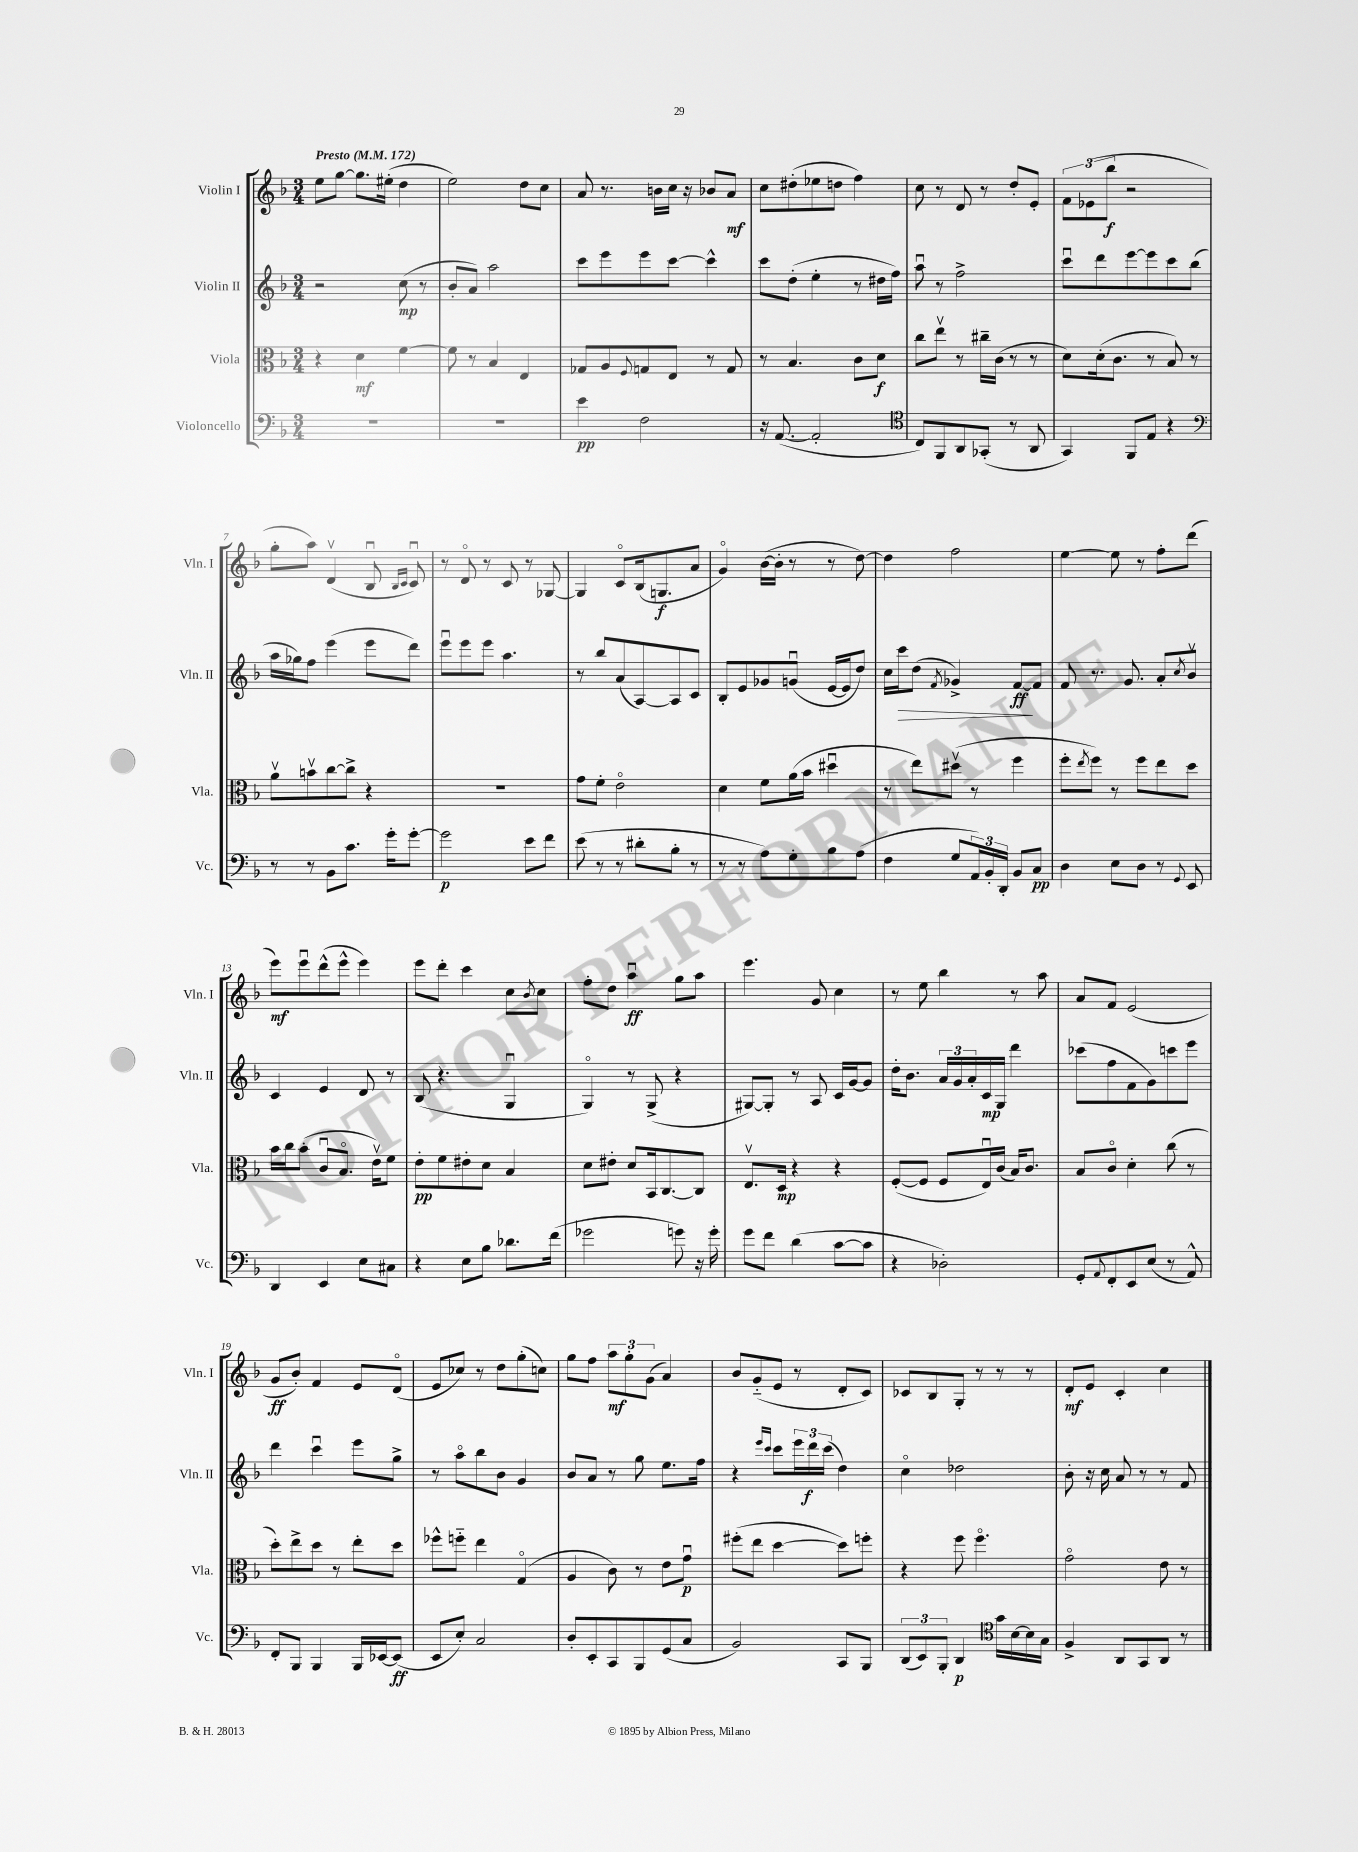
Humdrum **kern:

**kern	**dynam	**kern	**dynam	**kern	**dynam	**kern	**dynam
*part4	*part4	*part3	*part3	*part2	*part2	*part1	*part1
*staff4	*staff4	*staff3	*staff3	*staff2	*staff2	*staff1	*staff1
*I"Violoncello	*	*I"Viola	*	*I"Violin II	*	*I"Violin I	*
*I'Vc.	*	*I'Vla.	*	*I'Vln. II	*	*I'Vln. I	*
*clefF4	*	*clefC3	*	*clefG2	*	*clefG2	*
*k[b-]	*	*k[b-]	*	*k[b-]	*	*k[b-]	*
*M3/4	*	*M3/4	*	*M3/4	*	*M3/4	*
*MM172	*	*MM172	*	*MM172	*	*MM172	*
=1	=1	=1	=1	=1	=1	=1	=1
!	!	!	!	!	!	!LO:TX:a:B:t=Presto	!
2.r	.	4r	.	2r	.	8ee\L	.
.	.	.	.	.	.	[8gg\J	.
.	.	4d\	mf	.	.	8.gg\L]	.
.	.	.	.	.	.	(16ee#X'\Jk	.
.	.	[4f\	.	(8cc\	mp	4dd\	.
.	.	.	.	8r	.	.	.
=2	=2	=2	=2	=2	=2	=2	=2
2.r	.	8f\]	.	8b-'/L	.	2ee\)	.
.	.	8r	.	8a/J)	.	.	.
.	.	4B-/	.	2aa\	.	.	.
.	.	4E/	.	.	.	8dd\L	.
.	.	.	.	.	.	8cc\J	.
=3	=3	=3	=3	=3	=3	=3	=3
4e\	pp	8G-X/L	.	8ccc\L	.	8a/	.
.	.	8A/	.	8eee\	.	8.r	.
.	.	8qqF/	.	.	.	.	.
2F\	.	8Gn/	.	8eee\	.	.	.
.	.	.	.	.	.	16bn\LL	.
.	.	8E/J	.	[8ccc\J	.	16cc\JJ	.
.	.	.	.	.	.	16r	.
.	.	8r	.	4ccc^^\]	.	8b-X/L	.
.	.	8G/	.	.	.	8a/J	mf
=4	=4	=4	=4	=4	=4	=4	=4
16r	.	8r	.	8ccc\L	.	8cc\L	.
([8.AA/	.	.	.	.	.	.	.
.	.	4.B-/	.	(8dd'\J	.	(8dd#X'\	.
2AA'/]	.	.	.	4ee'\	.	8ee-X\	.
.	.	.	.	.	.	8ddn\J	.
.	.	8c\L	.	8r	.	4ff\)	.
.	.	8d\J	f	16dd#X\LL	.	.	.
.	.	.	.	16ff\JJ)	.	.	.
=5	=5	=5	=5	=5	=5	=5	=5
*clefC4	*	*	*	*	*	*	*
8C/L)	.	8cc\L	.	8aau\	.	8cc\	.
8FF/	.	8eev\J	.	8r	.	8r	.
8AA/	.	8r	.	2ff^\	.	8d/	.
(8GG-X'/J	.	16cc#X~\LL	.	.	.	8r	.
.	.	(16c\JJ	.	.	.	.	.
8r	.	8r	.	.	.	8dd'/L	.
8AA/	.	8r	.	.	.	8e'/J	.
=6	=6	=6	=6	=6	=6	=6	=6
4GG/)	.	8d\L)	.	8cccu\L	.	12f\L	.
.	.	.	.	.	.	(12e-X\	.
.	.	(16d'\k	.	8ddd\	.	.	.
.	.	.	.	.	.	12bb-\J	f
.	.	8.c\J	.	.	.	.	.
8FF/L	.	.	.	[8eee\	.	2r	.
8E/J	.	8r	.	8eee\]	.	.	.
4r	.	8B-/)	.	8ccc\	.	.	.
.	.	8r	.	(8bb-\J	.	.	.
!!LO:LB:g=z
=7	=7	=7	=7	=7	=7	=7	=7
*clefF4	*	*	*	*	*	*	*
8r	.	8av\L	.	16aa\LL	.	8gg'\L	.
.	.	.	.	16gg-X\J)	.	.	.
8r	.	8bnv\	.	8ff\J	.	8aa\J)	.
8BB-\L	.	[8cc\	.	(4eee\	.	(4dv/	.
8.c\J	.	8cc^\J]	.	.	.	.	.
.	.	4r	.	8eee\L	.	8B-u/	.
16g'\KL	.	.	.	.	.	.	.
.	.	.	.	.	.	16qqB-/LL	.
.	.	.	.	.	.	16qqc/JJ	.
[8g'\J	.	.	.	8ddd\J)	.	8cu/)	.
=8	=8	=8	=8	=8	=8	=8	=8
2g\]	p	2.r	.	8eeeu\L	.	8r	.
.	.	.	.	8eee\	.	8d/	.
.	.	.	.	8eee\J	.	8r	.
.	.	.	.	4.aa\	.	8c/	.
8e\L	.	.	.	.	.	8r	.
8f\J	.	.	.	.	.	[8G-X/	.
=9	=9	=9	=9	=9	=9	=9	=9
(8e\	.	8g\L	.	8r	.	4G-/]	.
8r	.	8f'\J	.	8bb-/L	.	.	.
8r	.	2e\	.	(8a/	.	8c/L	.
8d#X'\L	.	.	.	[8A/)	.	(16B-/k	.
.	.	.	.	.	.	8.Gn/	f
8B-'\J	.	.	.	8A/]	.	.	.
8r	.	.	.	8c/J	.	8a/J	.
=10	=10	=10	=10	=10	=10	=10	=10
8r	.	4d\	.	8B-'/L	.	4g/)	.
8r	.	.	.	8e/	.	.	.
8A\L)	.	8f\L	.	8g-X/	.	([16b-\LL	.
.	.	.	.	.	.	16b-'\JJ]	.
8G'\	.	(16a\L	.	(8gnu/J	.	8r	.
.	.	16b-\JJ	.	.	.	.	.
8B-\	.	4dd#Xu\	.	[16e/LL	.	8r	.
.	.	.	.	16e/J]	.	.	.
(8A\J	.	.	.	8dd/J)	.	[8dd\)	.
=11	=11	=11	=11	=11	=11	=11	=11
4F\	.	8r	.	16cc\LL	.	4dd\]	.
!	!	!	!	!	!LO:HP:b	!	!
.	.	.	.	16ccc\J	>	.	.
.	.	8ee\L)	.	(8dd\J	.	.	.
.	.	.	.	8qf/	.	.	.
8G/L	.	(8dd#Xv\J	.	4g-X^/)	.	2ff\	.
24AA/L)	.	8r	.	.	.	.	.
24BB-'/	.	.	.	.	.	.	.
24DD'/JJ	.	.	.	.	.	.	.
8BB-/L	.	4ff\	.	[8f/L	ff	.	.
8C/J	pp	.	.	8f/J]	]	.	.
=12	=12	=12	=12	=12	=12	=12	=12
4D\	.	8ff'\L	.	8f/	.	[4ee\	.
.	.	8qee/	.	.	.	.	.
.	.	8ff\J)	.	8.r	.	.	.
8E\L	.	8r	.	.	.	8ee\]	.
.	.	.	.	8.g/	.	.	.
8D\J	.	8ff\L	.	.	.	8r	.
8r	.	8ee\	.	8a'/L	.	8ff'\L	.
8qqGG/	.	.	.	8qcc/	.	.	.
8EE/	.	8dd\J	.	8b-v/J	.	(8ddd\J	.
!!LO:LB:g=z
=13	=13	=13	=13	=13	=13	=13	=13
4DD/	.	16b-\LL	.	4c/	.	8eee\L)	mf
.	.	16cc\J	.	.	.	.	.
.	.	(8b-'\J	.	.	.	8eeeu\	.
4EE/	.	8cu/L	.	4e/	.	(8ddd^^\	.
.	.	8.B-/J	.	.	.	8eee^^\J	.
8E\L	.	.	.	8d/	.	4eee\)	.
.	.	16ev\KL)	.	.	.	.	.
8C#X\J	.	8f\J	.	8r	.	.	.
=14	=14	=14	=14	=14	=14	=14	=14
4r	.	8e'\L	pp	(8B-/	.	8eee\L	.
.	.	8f\	.	4.r	.	8ddd'\J	.
8E\L	.	8e#X'\	.	.	.	4ccc\	.
8B-\J	.	8d\J	.	.	.	.	.
8.d-X\L	.	4B-/	.	4Gu/	.	8cc\L	.
.	.	.	.	.	.	8qb-/	.
.	.	.	.	.	.	8cc\J	.
(16f\Jk	.	.	.	.	.	.	.
=15	=15	=15	=15	=15	=15	=15	=15
2g-X\	.	8d\L	.	4G/)	.	8ff'\L	.
.	.	8e#X'\J	.	.	.	8dd\J	.
.	.	8d/L	.	8r	.	4aau\	ff
.	.	16BB-/k	.	(8G^/	.	.	.
.	.	[8.C/	.	.	.	.	.
8gn\)	.	.	.	4r	.	8gg\L	.
16r	.	8C/J]	.	.	.	8aa\J	.
16g'\	.	.	.	.	.	.	.
=16	=16	=16	=16	=16	=16	=16	=16
8g\L	.	8.Ev/L	.	[8G#X/L)	.	4.eee\	.
8f\J	.	.	.	8G#'/J]	.	.	.
.	.	16D/Jk	mp	.	.	.	.
(4d\	.	4r	.	8r	.	.	.
.	.	.	.	8A/	.	8g/	.
[8c\L	.	4r	.	16c/LL	.	4cc\	.
.	.	.	.	[16g/J	.	.	.
8c\J]	.	.	.	8g/J]	.	.	.
=17	=17	=17	=17	=17	=17	=17	=17
4r	.	([8F'/L	.	16dd'\KL	.	8r	.
.	.	.	.	8.b-\J	.	.	.
.	.	8F/J]	.	.	.	8ee\	.
2D-X'\)	.	8F/L	.	24a/LL	.	4bb-\	.
.	.	.	.	24g/	.	.	.
.	.	.	.	24a'/	.	.	.
.	.	16Eu/L)	.	16c/	mp	.	.
.	.	(16c/JJ	.	16G/JJ	.	.	.
.	.	16B-/KL)	.	4ddd\	.	8r	.
.	.	8.c/J	.	.	.	.	.
.	.	.	.	.	.	8aa\	.
=18	=18	=18	=18	=18	=18	=18	=18
8GG'/L	.	8B-/L	.	(8ccc-X\L	.	8a/L	.
8qqAA/	.	.	.	.	.	.	.
8FF'/	.	8c/J	.	8ff\	.	8f/J	.
8EE/	.	4d'\	.	8f\	.	(2e/	.
(8E/J	.	.	.	8g\)	.	.	.
8r	.	(8cc\	.	8cccn\	.	.	.
8AA^^/)	.	8r	.	8eee\J	.	.	.
!!LO:LB:g=z
=19	=19	=19	=19	=19	=19	=19	=19
8FF'/L	.	8dd'\L)	.	4ddd\	.	8g/L	ff
8BBB-/J	.	8ee^\	.	.	.	8b-'/J)	.
4BBB-/	.	8dd\J	.	4cccu\	.	4f/	.
.	.	8r	.	.	.	.	.
16BBB-/LL	.	8ee'\L	.	8eee\L	.	8e/L	.
[16EE-X/J	.	.	.	.	.	.	.
(8EE-/J]	ff	8dd\J	.	8gg^\J	.	(8d/J	.
=20	=20	=20	=20	=20	=20	=20	=20
8EE/L	.	8ff-X^^\L	.	8r	.	8e/L	.
8E'/J)	.	8ffn\J	.	8aa\L	.	8cc-X/J)	.
2C/	.	4ee\	.	8bb-\	.	8r	.
.	.	.	.	8b-\J	.	8dd\L	.
.	.	(4G/	.	4g/	.	(8gg'\	.
.	.	.	.	.	.	8ccn\J)	.
=21	=21	=21	=21	=21	=21	=21	=21
8D'/L	.	4A/	.	8b-/L	.	8gg\L	.
8EE'/	.	.	.	8a/J	.	8ff\J	.
8CC/	.	8c\)	.	8r	.	12aa\L	mf
.	.	.	.	.	.	12gg'\	.
8BBB-/	.	8r	.	8gg\	.	.	.
.	.	.	.	.	.	(12g\J	.
(8GG/	.	8e\L	.	8.ee\L	.	4a/)	.
8C/J	.	8gu\J	p	.	.	.	.
.	.	.	.	16ff\Jk	.	.	.
=22	=22	=22	=22	=22	=22	=22	=22
2BB-/)	.	(8ff#X'\L	.	4r	.	8b-/L	.
.	.	8ee\J	.	.	.	(8g/	.
.	.	.	.	16qqeee/LL	.	.	.
.	.	.	.	16qqccc/JJ	.	.	.
.	.	[4dd\	.	8ccc\L	.	8e/J	.
.	.	.	.	24eee\L	.	8r	.
.	.	.	.	24ddd\	f	.	.
.	.	.	.	(24ccc\JJ	.	.	.
8CC/L	.	8dd\L])	.	4dd\)	.	8d'/L	.
8BBB-/J	.	8ffn'\J	.	.	.	8c/J)	.
=23	=23	=23	=23	=23	=23	=23	=23
(12DD/L	.	4r	.	4cc\	.	8c-X/L	.
12EE/)	.	.	.	.	.	.	.
.	.	.	.	.	.	8B-/	.
12BBB-'/J	.	.	.	.	.	.	.
4DD/	p	8ff\	.	2dd-X\	.	8G'/J	.
.	.	4.ff\	.	.	.	8r	.
*clefC4	*	*	*	*	*	*	*
16g\LL	.	.	.	.	.	8r	.
[16B-\	.	.	.	.	.	.	.
16B-\]	.	.	.	.	.	8r	.
16G\JJ	.	.	.	.	.	.	.
=24	=24	=24	=24	=24	=24	=24	=24
4F^/	.	2g\	.	8b-'\	.	8d'/L	mf
.	.	.	.	16r	.	8e/J	.
.	.	.	.	16cc\	.	.	.
8AA/L	.	.	.	8a/	.	4c'/	.
8GG/	.	.	.	8r	.	.	.
8AA/J	.	8e\	.	8r	.	4cc\	.
8r	.	8r	.	8f/	.	.	.
==	==	==	==	==	==	==	==
*-	*-	*-	*-	*-	*-	*-	*-
